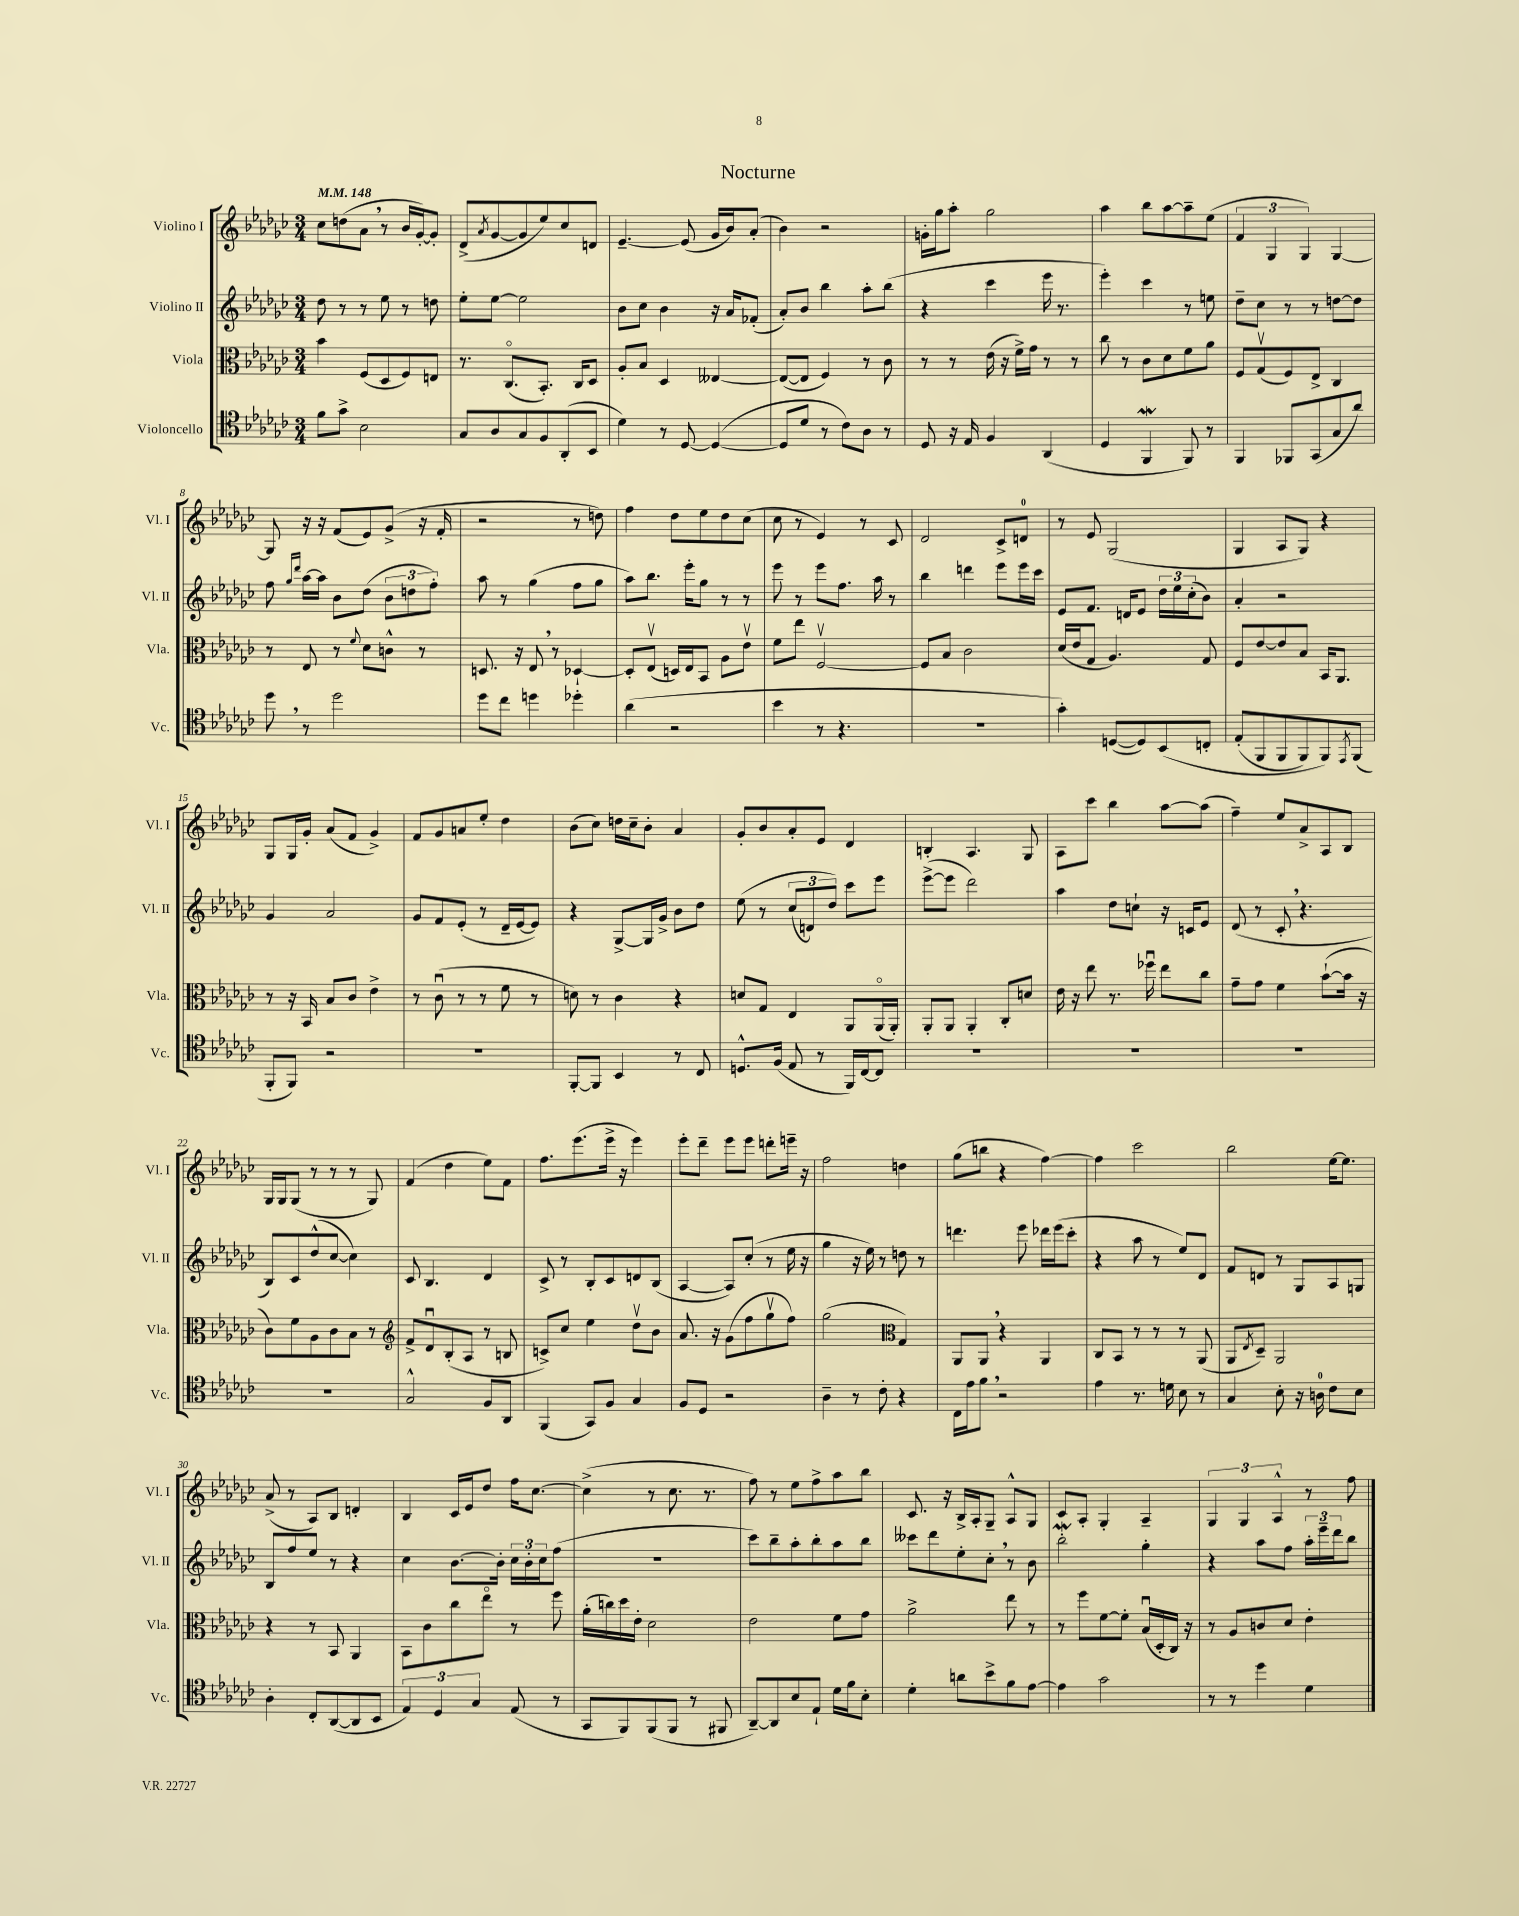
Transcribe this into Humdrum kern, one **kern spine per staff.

**kern	**kern	**kern	**kern
*staff4	*staff3	*staff2	*staff1
*clefC4	*clefC3	*clefG2	*clefG2
*k[b-e-a-d-g-c-]	*k[b-e-a-d-g-c-]	*k[b-e-a-d-g-c-]	*k[b-e-a-d-g-c-]
*M3/4	*M3/4	*M3/4	*M3/4
*MM148	*MM148	*MM148	*MM148
8f\L	4b-\	8dd-\	8cc-\L
8g-^\J	.	8r	(8dd\
2B-\	(8F/L	8r	8a-\J
.	8D-/	8ee-\	8r
.	8F/)	8r	16b-/LL
.	.	.	[16g-'/J)
.	8E/J	8dd\	8g-'/]J
=	=	=	=
8G-/L	8.r	8ee-'\L	(8d-^/L
.	.	.	8qa-/
8A-/	.	[8ee-\J	[8g-/
.	(8.C-o/L	.	.
8G-/	.	2ee-\]	8g-/]
8F/	8.BB-'/J)	.	8ee-/)
(8AA-'/	.	.	8cc-/
.	16C-/LK	.	.
8BB-/J	8D-/J	.	8d/J
=	=	=	=
4d-\)	8A-'/L	8b-\L	[4.e-~/
.	8B-/J	8cc-\J	.
8r	4D-/	4b-\	.
[8D-/	.	.	(8e-/]
(4D-/_	[4E--/	16r	16g-/LL
.	.	16a-/LK	16b-/J)
.	.	(8f-'/J	(8a-'/J
=	=	=	=
8D-/]L	(8E--/_L	8a-'/L)	4b-\)
8d-/J	8E--/]J	8b-/J	.
8r	4F/)	4bb-\	2r
8c-\L)	.	.	.
8A-\J	8r	8aa-'\L	.
8r	8c-\	(8bb-\J	.
=	=	=	=
8D-/	8r	4r	16g'\LL
.	.	.	16gg-\J
16r	8r	.	8aa-'\J
16E-/	.	.	.
4F/	(16e-\	4ccc-\	2gg-\
.	16r	.	.
.	16f^\LL)	.	.
.	16g-\JJ	.	.
(4AA-/	8r	16eee-\	.
.	.	8.r	.
.	8r	.	.
=	=	=	=
4D-/	8cc-\	4eee-'\)	4aa-\
.	8r	.	.
4FF/	8c-\L	4ccc-\	8bb-\L
.	8d-\	.	[8aa-\
8FF/)	8f\	8r	8aa-~\]
8r	8a-\J	8ee\	(8ee-\J
=	=	=	=
4FF/	8F/L	8dd-~\L	6f/
.	(8G-v/	8cc-\J	.
.	.	.	6G-/
8FF-/L	8F/)	8r	.
.	.	.	6G-/)
(8GG-/	8E-^/J	8r	.
8G-/	4C-/	[8dd\L	[4G-/
8a-/J)	.	8dd\]J	.
=	=	=	=
8dd-\	8r	8ff\	8G-/]
.	.	16qqgg-/LL	.
.	.	16qqddd-/JJ	.
8r	8E-/	[16aa-\LL	16r
.	.	16aa-\]JJ	16r
2dd-\	8r	8b-\L	(8f/L
.	8qqf/	.	.
.	8d-\L	(8dd-\J	8e-/)
.	8c^^\J	12b-\L	(8g-^/J
.	.	12dd\	.
.	8r	.	16r
.	.	12ff'\J)	.
.	.	.	16f'/
=	=	=	=
8dd-\L	8.D/	8aa-\	2r
8cc-\J	.	8r	.
.	16r	.	.
4dd\	8E-/	(4gg-\	.
.	8r	.	.
4dd-'\	[4D-`/	8ff\L	8r
.	.	8gg-\J	8dd\)
=	=	=	=
(4a-\	8D-'/]L	8aa-\L)	4ff\
.	(8E-v/J	8.bb-\J	.
2r	16D/LL)	.	8dd-\L
.	16E-/J	16eee-'\LK	.
.	8BB-/J	8gg-\J	8ee-\
.	8A-\L	8r	8dd-\
.	8e-v\J	8r	(8cc-\J
=	=	=	=
4b-\	8f\L	8eee-\	8cc-\
.	8ee-\J	8r	8r
8r	[2Fv/	8eee-\L	4e-/)
4.r	.	8.ff\J	.
.	.	.	8r
.	.	16aa-\	.
.	.	8r	8c-/
=	=	=	=
2.r	8F/]L	4bb-\	2d-/
.	8B-/J	.	.
.	2c-\	4ddd\	.
.	.	8eee-\L	8c-^/L
.	.	16eee-\L	8d/J
.	.	16ccc-\JJ	.
=	=	=	=
4g-'\)	(16d-/LL	8e-/L	8r
.	16e-/J	.	.
.	8G-/J	8.f/J	8e-/
([8D/L	4.A-/)	.	(2G-/
.	.	16d/LK	.
8D/])	.	8e-/J	.
&(8BB-/	.	24dd-\LL	.
.	.	24ee-\	.
.	.	(24cc-'\J	.
8C'/J	8G-/	8b-\J)	.
=	=	=	=
(8E-'/L	8F/L	4a-'/	4G-/
8FF/	[8e-/	.	.
8FF/	8e-/]	2r	8A-/L
8FF/)	8B-/J	.	8G-/J)
8FF/&)	16BB-/LK	.	4r
.	8.AA-/J	.	.
8qEE-/	.	.	.
(8FF/J	.	.	.
=	=	=	=
8FF'/L	8r	4g-/	8G-/L
8FF/J)	16r	.	16G-/L
.	16BB-/	.	16g-'/JJ
2r	8B-/L	2a-/	(8a-/L
.	8c-/J	.	8f/J
.	4e-^\	.	4g-^/)
=	=	=	=
2.r	8r	8g-/L	8f/L
.	(8c-u\	8f/	8g-/
.	8r	(8e-'/J	8a/
.	8r	8r	8ee-'/J
.	8f\	16d-~/LL	4dd-\
.	.	[16e-/J	.
.	8r	8e-/]J)	.
=	=	=	=
[8FF'/L	8d\)	4r	(8b-\L
8FF/]J	8r	.	8cc-\J)
4BB-/	4c-\	[8G-^/L	16dd\LL
.	.	.	16cc-~\J
.	.	16G-/]L	8b-'\J
.	.	16g-^/JJ	.
8r	4r	8b-\L	4a-/
8C-/	.	8dd-\J	.
=	=	=	=
8.D^^/L	8d/L	&(8ee-\	8g-'/L
.	8G-/J	8r	8b-/
(16F/Jk	.	.	.
8E-/	4E-/	(12cc-/L	8a-'/
.	.	12d/)	.
8r	.	.	8e-/J
.	.	12dd-/J&)	.
16FF/LL)	8AA-/L	8ccc-\L	4d-/
[16C-/J	.	.	.
8C-/]J	(16AA-o/L	8eee-\J	.
.	16AA-'/JJ)	.	.
=	=	=	=
2.r	8AA-'/L	([8eee-^\L	4B'/
.	8AA-/J	8eee-\]J	.
.	4AA-'/	2ddd-\)	4.A-/
.	8C-'/L	.	.
.	8d/J	.	8G-/
=	=	=	=
2.r	16e-\	4aa-\	8A-\L
.	16r	.	.
.	8ee-\	.	8ccc-\J
.	8.r	8dd-\L	4bb-\
.	.	8cc`\J	.
.	16ff-u\	.	.
.	8ee-\L	16r	[8aa-\L
.	.	16c/LK	.
.	8cc-\J	8e-/J	(8aa-\]J
=	=	=	=
2.r	8g-~\L	(8d-/	4ff~\)
.	8g-\J	8r	.
.	4f\	8c-'/	8ee-/L
.	.	4.r	8a-^/
.	([8b-`\L	.	8A-/
.	16b-\]Jk	.	8B-/J
.	16r	.	.
=	=	=	=
2.r	8c-\L)	8B-/L)	16G-/LL
.	.	.	16G-/J
.	8f\	8c-/	(8G-/J
.	8A-\	(8dd-^^/	8r
.	8c-\	[8cc-/J	8r
.	8B-\J	4cc-\])	8r
.	8r	.	8G-/)
=	=	=	=
*	*clefG2	*	*
2G-^^/	8f^/L	8c-/	(4f/
.	8d-u/	4.B-/	.
.	(8B-'/	.	4dd-\
.	8A-/J	.	.
8F/L	8r	4d-/	8ee-\L)
8AA-/J	8B/	.	8f\J
=	=	=	=
(4FF/	8c^/L)	8c-^/	8.ff\L
.	8cc-/J	8r	.
.	.	.	(8.eee-\
8GG-/L)	4ee-\	8B-'/L	.
8F/J	.	8c-/	16eee-^\Jk
.	.	.	16r
4G-/	8dd-v\L	8d/	4eee-\)
.	8b-\J	(8B-/J	.
=	=	=	=
8F/L	8.a-/	[4A-/	8eee-'\L
8D-/J	.	.	8ddd-~\J
.	16r	.	.
2r	(8g-\L	8A-/]L)	8eee-\L
.	8ff\	(8cc-'/J	8eee-\J
.	8gg-v\	8r	8ddd'\L
.	8ff\J)	16ee-\	16eee~\Jk
.	.	16r	16r
=	=	=	=
4A-~\	(2gg-\	4gg-\	2ff\
8r	.	16r	.
.	.	16ee-\)	.
8c-'\	.	8r	.
*	*clefC3	*	*
4r	4G-/)	8dd\	4dd\
.	.	8r	.
=	=	=	=
16C-\LL	8AA-/L	4.ddd\	(8gg-\L
16e-\J	.	.	.
8f\J	8AA-/J	.	8bb\J
2r	4r	.	4r
.	.	8eee-\	.
.	4AA-/	16ddd-\LL	[4ff\)
.	.	(16eee-\J	.
.	.	8ccc-'\J	.
=	=	=	=
4e-\	8C-/L	4r	4ff\]
.	8BB-/J	.	.
8.r	8r	8aa-\	2ccc-\
.	8r	8r	.
16d\	.	.	.
8B-\	8r	8ee-/L)	.
8r	(8AA-/	8d-/J	.
=	=	=	=
4G-/	8AA-/L	8f/L	2bb-\
.	8qE-/	.	.
.	8D-~/J)	8d/J	.
8B-'\	2AA-/	8r	.
16r	.	8G-/L	.
16A\	.	.	.
8c-\L	.	8A-/	[16ee-\LK
.	.	.	8.ee-\]J
8B-\J	.	8G/J	.
=	=	=	=
4A-'\	4r	8B-/L	(8a-^/
.	.	8ff/	8r
8C-'/L	8r	8ee-/J	8A-/L)
([8AA-/	8BB-/	8r	8B-/J
8AA-/]	4AA-/	4r	4d'/
8BB-/J	.	.	.
=	=	=	=
6E-/)	8BB-\L	4cc-\	4B-/
.	8c-\	.	.
6D-/	.	.	.
.	8cc-\	[8.b-\L	16c-/LL
.	.	.	16e-/J
6G-/	.	.	.
.	8ee-o\J	.	8dd-/J
.	.	16b-'\]Jk	.
(8E-/	8r	24cc-\LL	16ff\LK
.	.	24b-'\	.
.	.	.	[8.cc-\J
.	.	24cc-\J	.
8r	8ff\	(8ff\J	.
=	=	=	=
8GG-/L	(16a-'\LL	2.r	(4cc-^\]
.	16cc\)	.	.
8FF/)	16dd-\	.	.
.	16e-'\JJ	.	.
(8FF/	2d-\	.	8r
8FF/J	.	.	8.cc-\
8r	.	.	.
.	.	.	8.r
8FF#/	.	.	.
=	=	=	=
[8AA-~/L)	2e-\	8ccc-\L)	8ff\)
8AA-/]	.	8bb-~\	8r
8B-/	.	8aa-'\	8ee-\L
8E-`/J	.	8bb-'\	8ff^\
16d-\LL	8f\L	8aa-\	8aa-\
16f\J	.	.	.
8B-'\J	8g-\J	8bb-\J	8bb-\J
=	=	=	=
4d-'\	2a-^\	8ccc--\L	8.c-/
.	.	8ddd-\	.
.	.	.	16r
8a\L	.	8ee-'\	16B-^/LL
.	.	.	16A-'/J
8b-^\	.	8cc-'\J	8G-~/J
8f\	8ee-\	8r	8A-^^/L
[8e-\J	8r	8b-\	8G-/J
=	=	=	=
4e-\]	8r	2bb-'\	8c-/L
.	8ff\L	.	8A-'/J
2g-\	[8f\	.	4G-'/
.	8f'\]J	.	.
.	(16B-u/LL	4gg-'\	4A-~/
.	16D-'/	.	.
.	16C-/JJ)	.	.
.	16r	.	.
=	=	=	=
8r	8r	4r	6G-/
8r	8A-/L	.	.
.	.	.	6G-/
4dd-\	8c/	8aa-\L	.
.	.	.	6A-^^/
.	8d-/J	8ff\J	.
4d-\	4e-'\	24aa-'\LL	8r
.	.	24eee-~\	.
.	.	24ddd-\J	.
.	.	8bb-\J	8ff\
==	==	==	==
*-	*-	*-	*-
